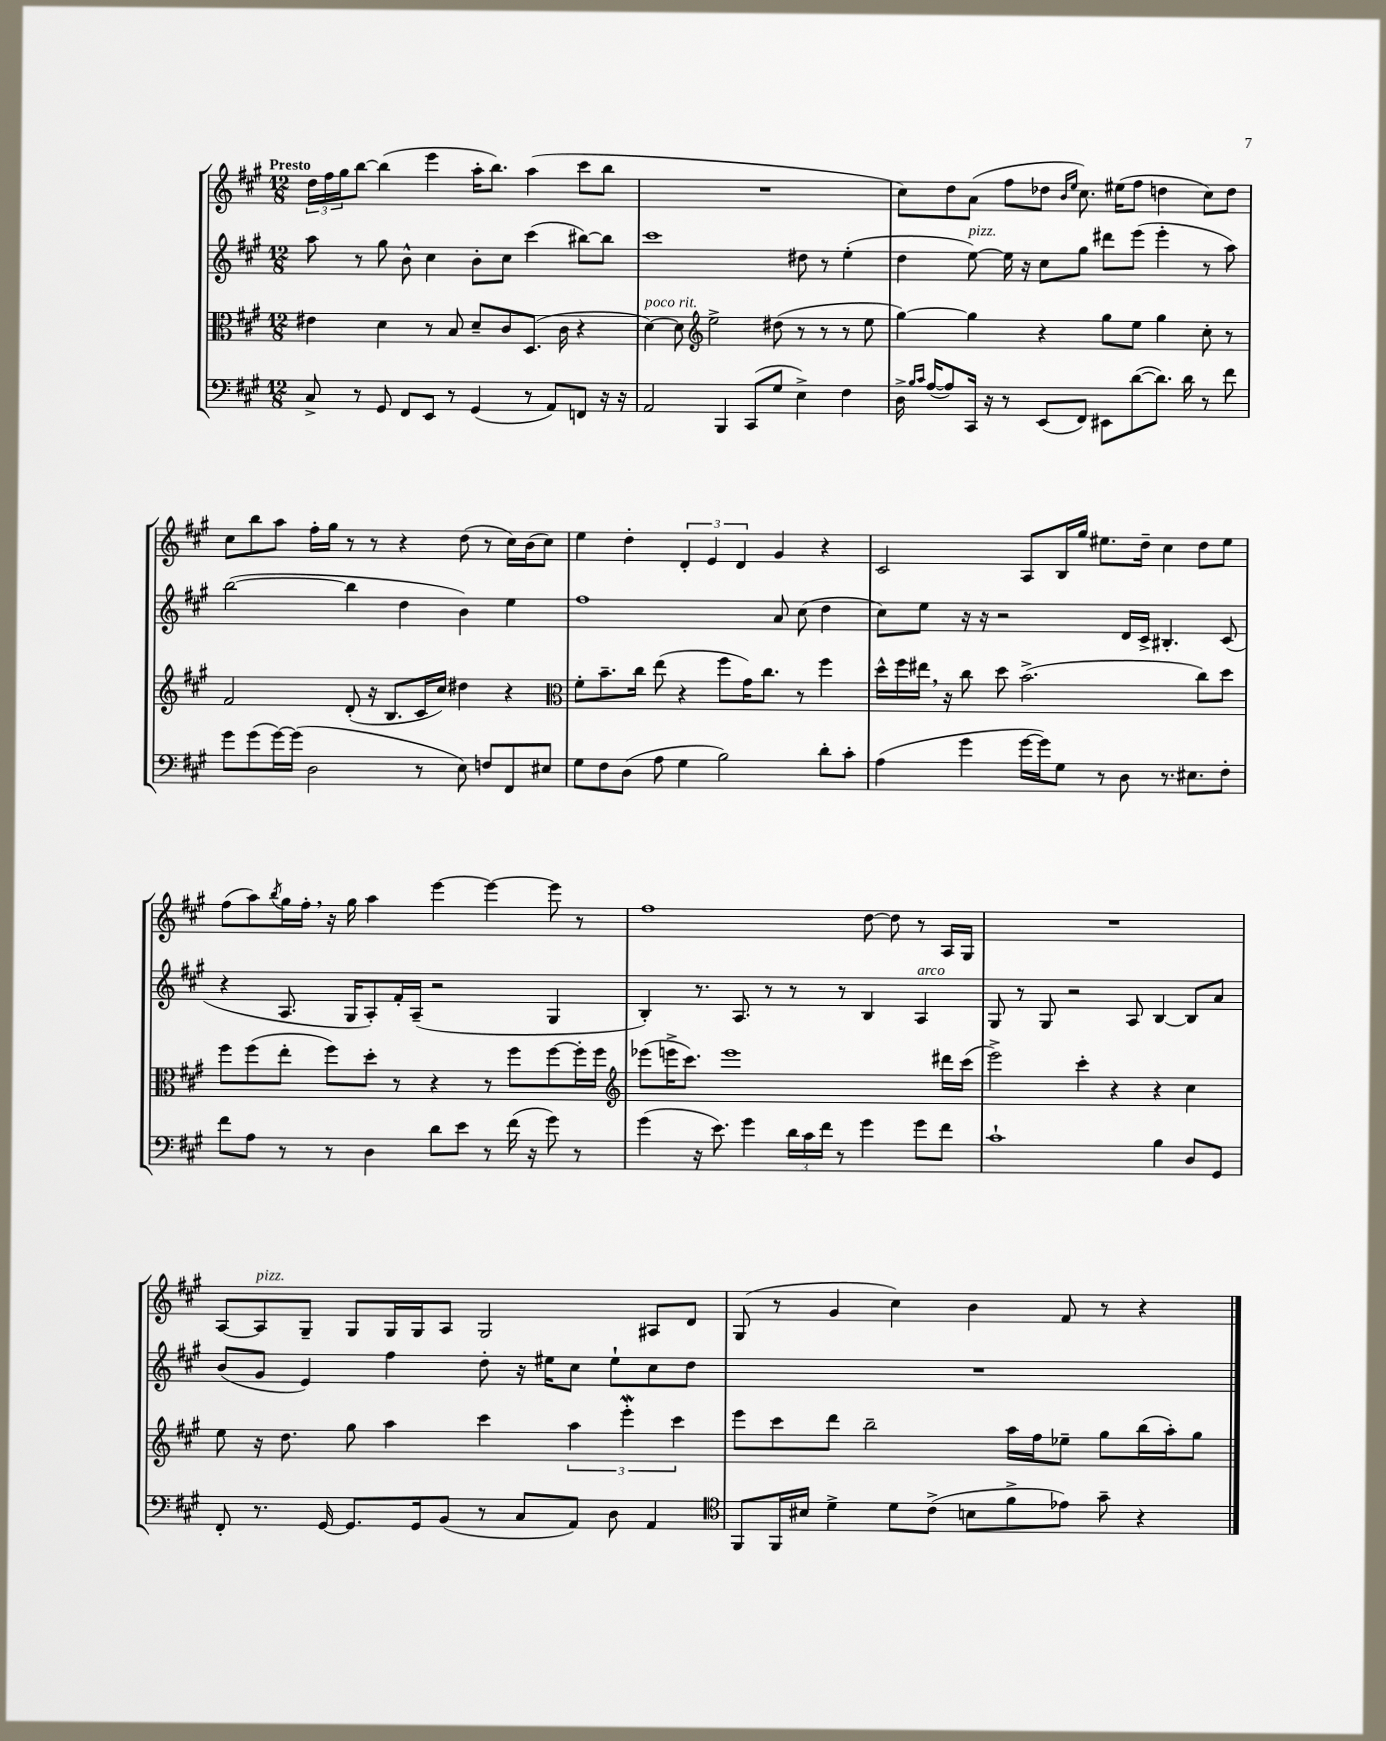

**kern	**kern	**kern	**kern
*staff4	*staff3	*staff2	*staff1
*clefF4	*clefC3	*clefG2	*clefG2
*k[f#c#g#]	*k[f#c#g#]	*k[f#c#g#]	*k[f#c#g#]
*M12/8	*M12/8	*M12/8	*M12/8
8C#^/	4e#\	8aa\	24dd\LL
.	.	.	24ff#\
.	.	.	24gg#\J
8r	.	8r	[8bb\J
8GG#/	4d\	8gg#\	(4bb\]
8FF#/L	.	8b^^\	.
8EE/J	8r	4cc#\	4eee\
8r	8B/	.	.
(4GG#/	8d~/L	8b'\L	16aa'\LK
.	.	.	8.bb\J)
.	8c#/	8cc#\J	.
8r	(8.D/J	(4ccc#\	(4aa\
8AA/L)	.	.	.
.	16c#\	.	.
8FF/J	4r	[8bb#\L)	8ccc#\L
16r	.	8bb#\]J	8bb\J
16r	.	.	.
=	=	=	=
2AA/	[4d\)	1ccc#	1.r
.	8d\]	.	.
*	*clefG2	*	*
.	2ee^\	.	.
4BBB/	.	.	.
(8CC#/L	.	.	.
8G#/J	(8dd#\	.	.
4E^\)	8r	8dd#\	.
.	8r	8r	.
4F#\	8r	(4ee'\	.
.	8ee\	.	.
=	=	=	=
16D^\	[4gg#\)	4dd\	8cc#\L)
16qqB/LL	.	.	.
16qqc#/JJ	.	.	.
([16A/LK	.	.	.
8A/])	.	.	8dd\
16CC#/Jk	4gg#\]	[8ee\)	(8a\J
16r	.	.	.
8r	.	16ee\]	8ff#\L
.	.	16r	.
(8EE/L	4r	8cc#\L	8dd-\J
.	.	.	16qqb/LL
.	.	.	16qqee/JJ
8FF#/J)	.	8gg#\J	8.cc#\)
8EE#\L	8gg#\L	8ddd#\L	.
.	.	.	(16ee#\LK
([8d\	8ee\J	(8eee\J	8ff#\J
8.d\]J)	4gg#\	4eee'\	4dd\
16d\	.	.	.
8r	8cc#'\	8r	8cc#\L)
8f#\	8r	8aa\)	8dd\J
=	=	=	=
8g#\L	2f#/	([2bb\	8cc#\L
(8g#\	.	.	8bb\
[16g#\L)	.	.	8aa\J
(16g#\]JJ	.	.	.
2D\	.	.	16ff#'\LL
.	.	.	16gg#\JJ
.	(8d'/	4bb\]	8r
.	16r	.	8r
.	8.B/L	.	.
.	.	4dd\	4r
8r	16c#/L	.	.
.	16cc#/JJ)	.	.
8E\)	4dd#\	4b\)	(8dd\
8F/L	.	.	8r
8FF#/	4r	4ee\	16cc#\LL)
.	.	.	(16b\J
8E#/J	.	.	8cc#\J)
=	=	=	=
*	*clefC3	*	*
8G#\L	8f#'\L	1ff#	4ee\
8F#\	8.b~\	.	.
(8D\J	.	.	4dd'\
.	16cc#\Jk	.	.
8A\	(8ee\	.	.
4G#\	4r	.	6d'/
.	.	.	6e/
2B\)	8ff#\L	.	.
.	.	.	6d/
.	16g#\K)	.	.
.	8.cc#\J	.	.
.	.	8a/	4g#/
.	8r	(8cc#\	.
8d'\L	4ff#\	4dd\	4r
8c#'\J	.	.	.
=	=	=	=
(4A\	16dd^^\LL	8cc#\L)	2c#/
.	16ff#\	.	.
.	16ee#\JJ	8ee\J	.
.	16r	.	.
4g#\	8cc#\	16r	.
.	.	16r	.
.	8dd\	2r	.
[16g#\LL	(2.b^\	.	8A/L
16g#\]J)	.	.	.
8G#\J	.	.	16B/L
.	.	.	16gg#/JJ
8r	.	.	8.ee#\L
8D\	.	16d/LL	.
.	.	16c#^/JJ	16dd~\Jk
8.r	.	4.B#'/	4cc#\
8.E#\L	.	.	.
.	8cc#\L)	.	8dd\L
8F#'\J	8dd\J	(8c#/	8ee#\J
=	=	=	=
8f#\L	8ff#\L	4r	(8ff#\L
8A\J	(8ff#\	.	8aa\)
.	.	.	8qbb/
8r	8ee'\J	8.A/	16gg#\L
.	.	.	16ff#'\JJ
8r	8ff#\L)	.	16r
.	.	16G#/LK	16gg#\
4D\	8dd'\J	8A'/)	4aa\
.	8r	16f#'/L	.
.	.	(16A~/JJ	.
8d\L	4r	2r	[4eee\
8e\J	.	.	.
8r	8r	.	4eee\_
(16f#\	8ff#\L	.	.
16r	.	.	.
8g#\)	[8ff#\	4G#/	8eee\]
8r	16ff#'\]L	.	8r
.	16ff#\JJ	.	.
=	=	=	=
*	*clefG2	*	*
(4g#\	(8eee-\L	4B'/)	1ff#
.	16eee^\K	.	.
.	8.ccc#\J)	.	.
16r	.	8.r	.
8.e\)	.	.	.
.	1eee	.	.
.	.	8.A/	.
4g#\	.	.	.
.	.	8r	.
24d\LL	.	8r	.
24c#\	.	.	.
24f#\JJ	.	.	.
8r	.	8r	.
4g#\	.	4B/	[8dd\
.	.	.	8dd\]
8g#\L	.	4A/	8r
8f#\J	16ddd#\LL	.	16A/LL
.	(16ccc#\JJ	.	16G#/JJ
=	=	=	=
1c#`	2eee^\)	8G#/	1.r
.	.	8r	.
.	.	8G#/	.
.	.	2r	.
.	4ccc#'\	.	.
.	4r	.	.
.	.	8A/	.
4B\	4r	[4B/	.
8D/L	4cc#\	8B/]L	.
8GG#/J	.	8a/J	.
=	=	=	=
8FF#'/	8ee\	(8b/L	[8A/L
8.r	16r	8g#/J	8A/]
.	8.dd\	.	.
.	.	4e/)	8G#~/J
[16GG#/	.	.	.
8.GG#/]L	8gg#\	.	8G#/L
.	4aa\	4ff#\	16G#/L
16GG#/k	.	.	16G#/J
(8BB/J	.	.	8A/J
8r	4ccc#\	8dd'\	2G#/
8C#/L	.	16r	.
.	.	16ee#\LK	.
8AA/J)	6aa\	8cc#\J	.
8D\	.	8ee#`\L	.
.	6eee'\	.	.
4AA/	.	8cc#\	8A#/L
.	6ccc#\	.	.
.	.	8dd\J	8d/J
=	=	=	=
*clefC4	*	*	*
8FF#/L	8eee\L	1.r	(8G#/
16FF#/L	8ccc#\	.	8r
16B#/JJ	.	.	.
4d^\	8ddd\J	.	4g#/
.	2bb~\	.	.
8d\L	.	.	4cc#\)
(8c#^\J	.	.	.
8B\L	.	.	4b\
8f#^\	16aa\LL	.	.
.	16ff#\J	.	.
8e-\J)	8ee-~\J	.	8f#/
8g#~\	8gg#\L	.	8r
4r	(16bb\L	.	4r
.	16aa'\J)	.	.
.	8gg#\J	.	.
==	==	==	==
*-	*-	*-	*-
